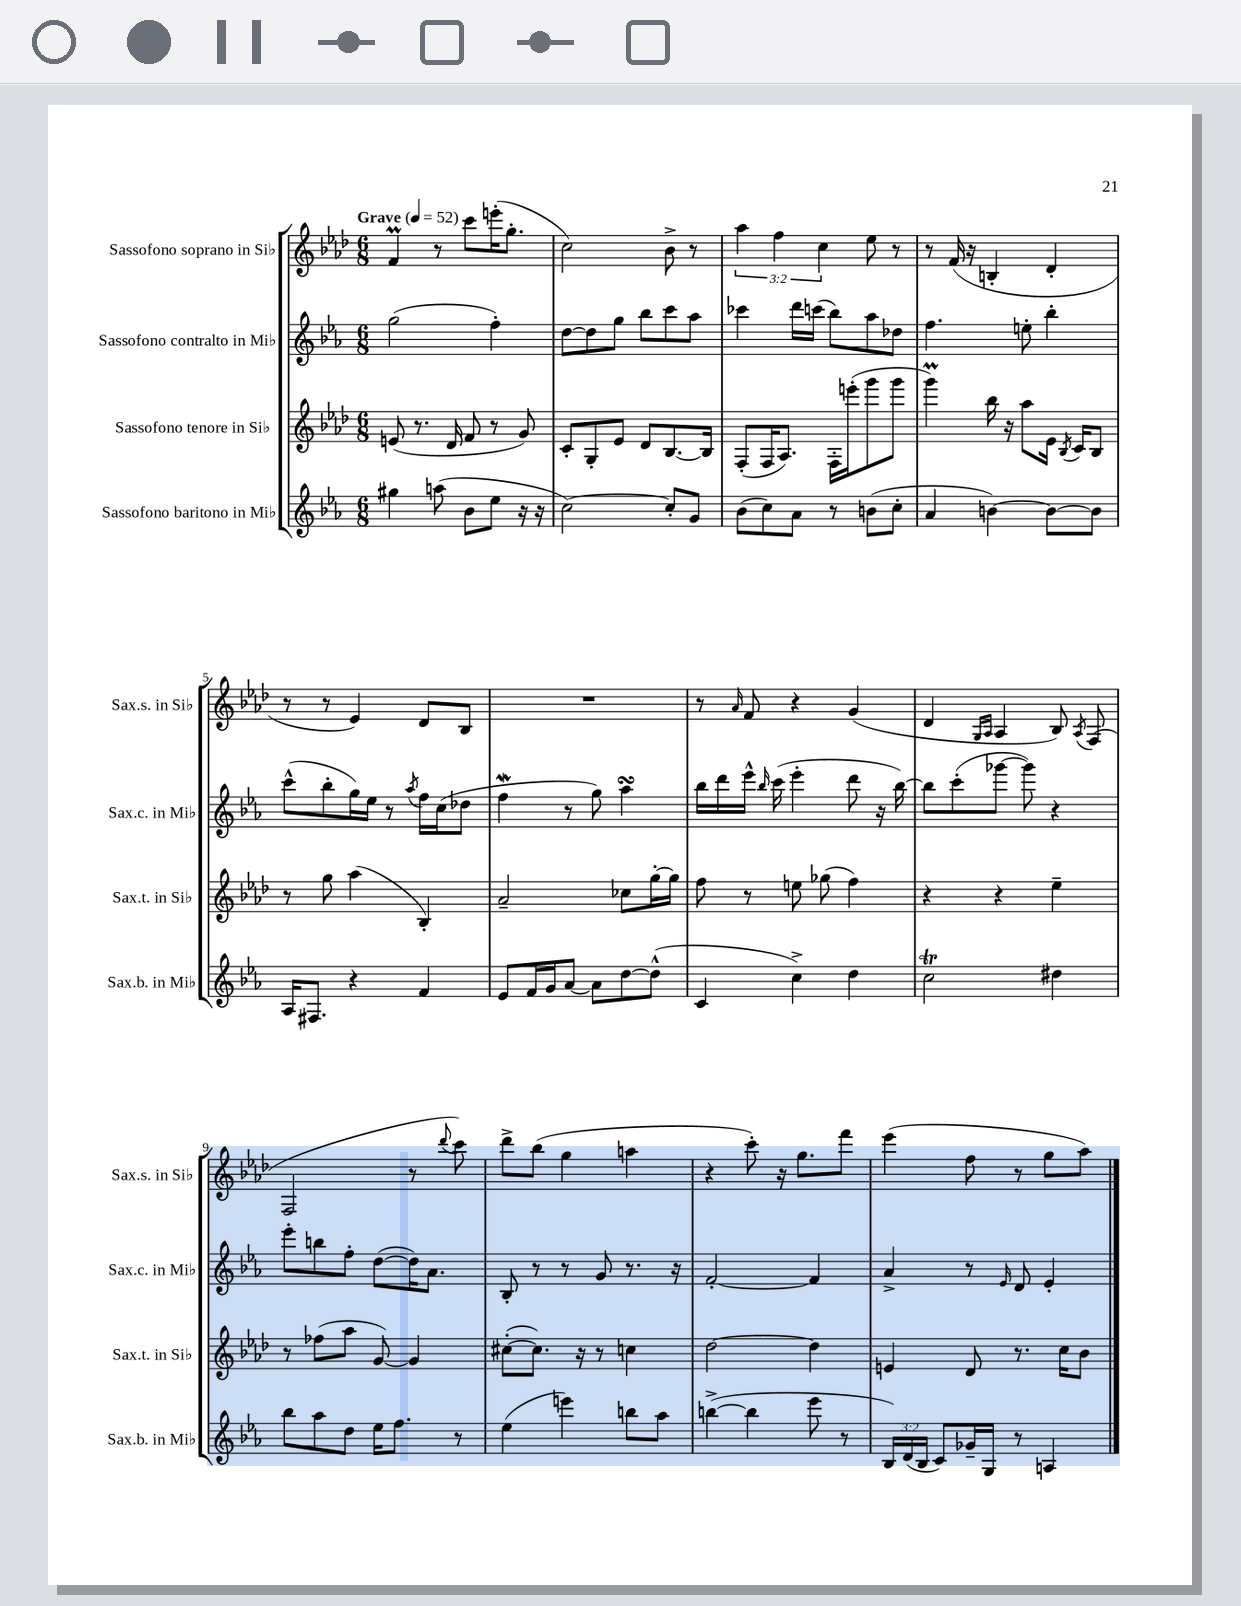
<<
\new StaffGroup <<
\new Staff = "s0" \with { instrumentName = "Sassofono soprano in Sib" shortInstrumentName = "Sax.s. in Sib" } {
    \clef treble \key aes \major \numericTimeSignature \time 6/8 \override Staff.TupletNumber.text = #tuplet-number::calc-fraction-text \tempo "Grave" 4 = 52
    \autoBeamOff f'4\prall r8 c'''8[ e'''16-.( g''8.]-. |
    c''2) bes'8-> r8 |
    \tuplet 3/2 { aes''4 f''4 c''4 } ees''8 r8 |
    r8 f'16( r16 b4-. des'4-. |
    r8 r8 ees'4) des'8[ bes8] |
    R2. |
    r8 \grace { aes'16 } f'8 r4 g'4( |
    des'4 \grace { g16[ aes16] } aes4 bes8) \acciaccatura { aes8 } f8( |
    f2 r8 \appoggiatura { des'''8 } c'''8) |
    des'''8[-> bes''8]( g''4 a''4 |
    r4 c'''8-.) r16 g''8.[ f'''8] |
    ees'''4( f''8 r8 g''8[ aes''8]) \bar "|." |
}
\new Staff = "s1" \with { instrumentName = "Sassofono contralto in Mib" shortInstrumentName = "Sax.c. in Mib" } {
    \clef treble \key ees \major \numericTimeSignature \time 6/8
    \autoBeamOff g''2( f''4-.) |
    d''8[~ d''8 g''8] bes''8[ c'''8 aes''8] |
    ces'''4 d'''16[ c'''16]( bes''8[) aes''8 des''8] |
    f''4. e''8-. bes''4-. |
    c'''8[-^( bes''8-. g''16) ees''16] r8 \acciaccatura { aes''8 } f''16[ c''16( des''8] |
    f''4\mordent r8 g''8) aes''4\turn |
    bes''16[ d'''16 ees'''16]-^ \grace { bes''16 } c'''16( ees'''4-. d'''8 r16 bes''16~) |
    bes''8[ c'''8-.( ges'''8]~ ges'''8) r4 |
    ees'''8[-. b''8 f''8]-. d''8[~( d''16) aes'8.] |
    bes8-. r8 r8 g'8 r8. r16 |
    f'2~-. f'4 |
    aes'4-> r8 \grace { ees'16 } d'8 ees'4-. \bar "|." |
}
\new Staff = "s2" \with { instrumentName = "Sassofono tenore in Sib" shortInstrumentName = "Sax.t. in Sib" } {
    \clef treble \key aes \major \numericTimeSignature \time 6/8
    \autoBeamOff e'8( r8. des'16 f'8 r8 g'8) |
    c'8[-. g8-. ees'8] des'8[ bes8.~ bes16] |
    f8[-.( f16 aes8.]) f16[-. e'''16-.( g'''8 g'''8] |
    g'''4\prall) bes''16 r16 aes''8[ ees'16] \acciaccatura { bes8 } c'16[ bes8] |
    r8 g''8 aes''4( bes4-.) |
    aes'2-- ces''8[ g''16~-. g''16] |
    f''8 r8 e''8 ges''8( f''4) |
    r4 r4 ees''4-- |
    r8 fes''8[( aes''8] g'8~) g'4 |
    cis''8[~-.( cis''8.]) r16 r8 c''4 |
    des''2~ des''4 |
    e'4 des'8 r8. c''16[ bes'8] \bar "|." |
}
\new Staff = "s3" \with { instrumentName = "Sassofono baritono in Mib" shortInstrumentName = "Sax.b. in Mib" } {
    \clef treble \key ees \major \numericTimeSignature \time 6/8 \override Staff.TupletNumber.text = #tuplet-number::calc-fraction-text
    \autoBeamOff gis''4 a''8( bes'8[ ees''8] r16 r16 |
    c''2~) c''8[-. g'8] |
    bes'8[( c''8) aes'8] r8 b'8[( c''8]-. |
    aes'4 b'4~) b'8[~ b'8] |
    aes16[ fis8.] r4 f'4 |
    ees'8[ f'16 g'16 aes'8]~ aes'8[ d''8~ d''8]-^( |
    c'4 c''4->) d''4 |
    c''2\trill dis''4 |
    bes''8[ aes''8 d''8] ees''16[ f''8.] r8 |
    ees''4( e'''4) b''8[ aes''8] |
    b''4~->( b''4 ees'''8 r8 |
    \tuplet 3/2 { bes16[) d'16( bes16] } c'8[) ges'16-- g16] r8 a4 \bar "|." |
}
>>
>>
